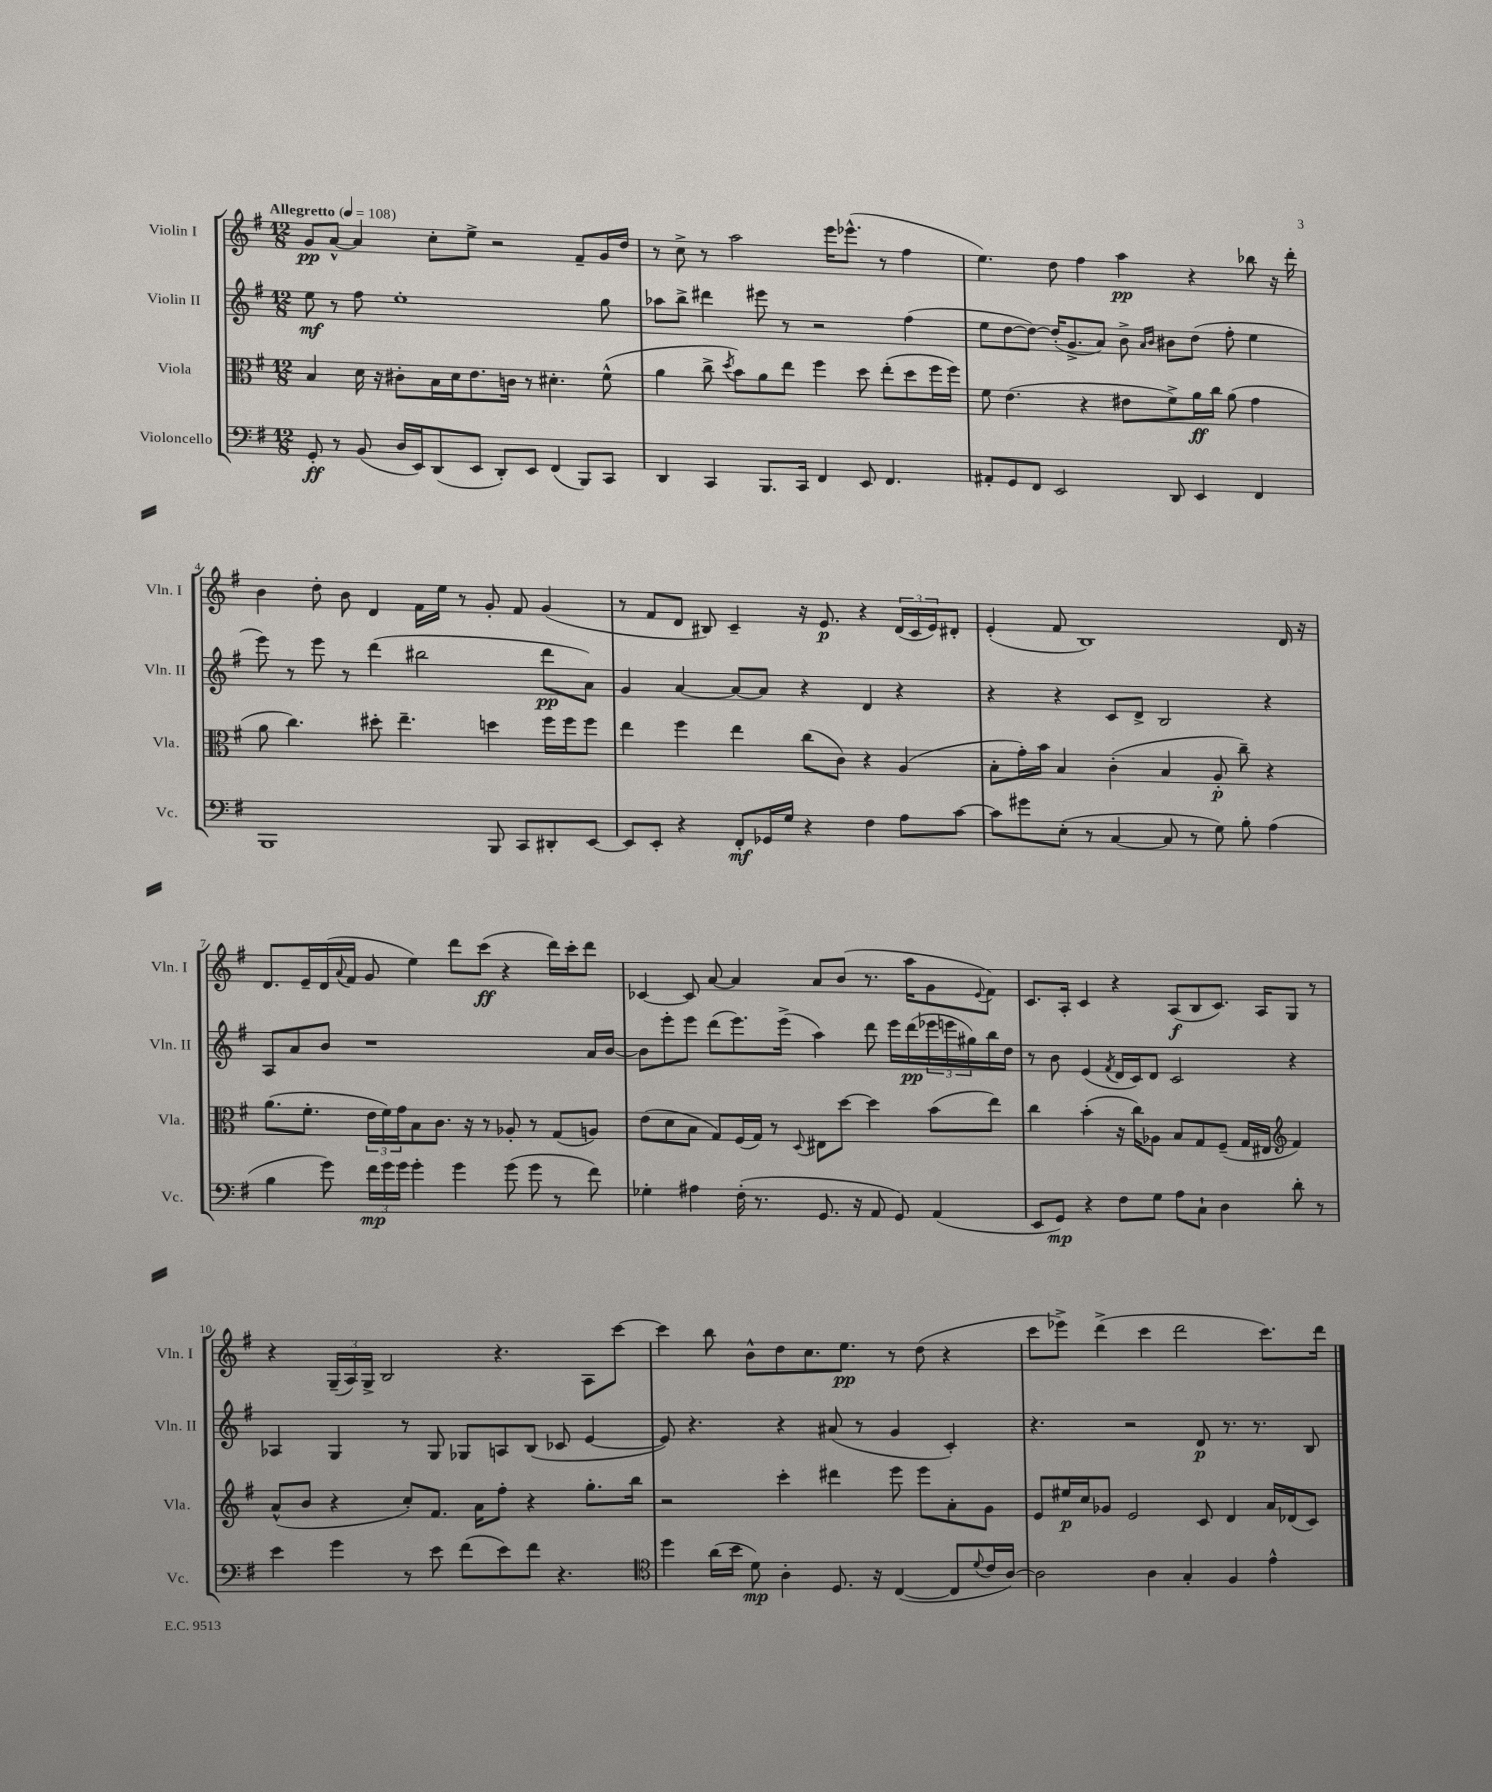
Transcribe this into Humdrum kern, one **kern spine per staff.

**kern	**dynam	**kern	**dynam	**kern	**dynam	**kern	**dynam
*part4	*part4	*part3	*part3	*part2	*part2	*part1	*part1
*staff4	*staff4	*staff3	*staff3	*staff2	*staff2	*staff1	*staff1
*I"Violoncello	*	*I"Viola	*	*I"Violin II	*	*I"Violin I	*
*I'Vc.	*	*I'Vla.	*	*I'Vln. II	*	*I'Vln. I	*
*clefF4	*	*clefC3	*	*clefG2	*	*clefG2	*
*k[f#]	*	*k[f#]	*	*k[f#]	*	*k[f#]	*
*M12/8	*	*M12/8	*	*M12/8	*	*M12/8	*
*MM108	*	*MM108	*	*MM108	*	*MM108	*
=1	=1	=1	=1	=1	=1	=1	=1
!	!	!	!	!	!	!LO:TX:a:B:t=Allegretto	!
8GG'/	ff	4B/	.	8ee\	mf	8g/L	pp
8r	.	.	.	8r	.	[8a^^/J	.
(8BB/	.	16d\	.	8ff#\	.	4a/]	.
.	.	16r	.	.	.	.	.
16D/LL	.	8c#X'\L	.	1ee'	.	.	.
16EE/J)	.	.	.	.	.	.	.
(8DD/	.	16B\L	.	.	.	8cc'\L	.
.	.	16d\J	.	.	.	.	.
8EE/J	.	8.e\	.	.	.	8ee^\J	.
8DD'/L)	.	.	.	.	.	2r	.
.	.	16cn\Jk	.	.	.	.	.
8EE/J	.	8r	.	.	.	.	.
(4FF#/	.	4.d#X'\	.	.	.	.	.
8BBB/L)	.	.	.	.	.	8f#~/L	.
8CC/J	.	(8f#^^\	.	8gg\	.	16g/L	.
.	.	.	.	.	.	16dd/JJ	.
=2	=2	=2	=2	=2	=2	=2	=2
4DD/	.	4a\	.	8aa-X\L	.	8r	.
.	.	.	.	8bb^\J	.	8cc^\	.
4CC/	.	8cc^\	.	4ddd#X\	.	8r	.
.	.	8qdd/	.	.	.	.	.
.	.	8b\L)	.	.	.	2aa\	.
8.BBB/L	.	8a\	.	8eee#X\	.	.	.
.	.	8ee\J	.	8r	.	.	.
16CC/Jk	.	.	.	.	.	.	.
4FF#/	.	4ff#\	.	2r	.	.	.
.	.	.	.	.	.	16eee\KL	.
.	.	.	.	.	.	(8.eee-X^^\J	.
8EE/	.	8dd\	.	.	.	.	.
4.FF#/	.	(8ee'\L	.	.	.	8r	.
.	.	8dd\	.	(4ff#\	.	4ff#\	.
.	.	16ff#\L	.	.	.	.	.
.	.	16ff#\JJ)	.	.	.	.	.
=3	=3	=3	=3	=3	=3	=3	=3
8AA#X'/L	.	8f#\	.	8ee\L	.	4.ee\)	.
8GG/	.	(4.e\	.	[8dd\	.	.	.
8FF#/J	.	.	.	8dd\J_)	.	.	.
2EE/	.	.	.	(16dd'/KL]	.	8dd\	.
.	.	.	.	8.g^/	.	.	.
.	.	4r	.	.	.	4ff#\	.
.	.	.	.	8a/J)	.	.	.
.	.	8e#X\L	.	8b^\	.	4aa\	pp
.	.	.	.	16qqa/LL	.	.	.
.	.	.	.	16qqb/JJ	.	.	.
8DD/	.	8f#^\)	.	8b#X\L	.	.	.
4EE/	.	16a\L	ff	(8dd\J	.	4r	.
.	.	16cc\JJ	.	.	.	.	.
.	.	(8a\	.	8ff#'\	.	.	.
4FF#/	.	4g\	.	4ee\	.	8bb-X\	.
.	.	.	.	.	.	16r	.
.	.	.	.	.	.	16ddd'\	.
!!LO:LB:g=z
=4	=4	=4	=4	=4	=4	=4	=4
1BBB	.	8a\	.	8eee\)	.	4b\	.
.	.	4.cc\)	.	8r	.	.	.
.	.	.	.	8eee\	.	8dd'\	.
.	.	.	.	8r	.	8b\	.
.	.	8dd#X'\	.	(4ddd\	.	4d/	.
.	.	4.ee~\	.	.	.	.	.
.	.	.	.	2bb#X\	.	16f#\LL	.
.	.	.	.	.	.	16ee\JJ	.
.	.	.	.	.	.	8r	.
8BBB/	.	4ddn\	.	.	.	8g'/	.
8CC/L	.	.	.	.	.	8f#/	.
8DD#X'/	.	16ff#\LL	.	8ddd\L	pp	(4g/	.
.	.	16ff#\J	.	.	.	.	.
[8EE/J	.	8ff#\J	.	8a\J)	.	.	.
=5	=5	=5	=5	=5	=5	=5	=5
8EE/L]	.	4ee\	.	4g/	.	8r	.
8EE'/J	.	.	.	.	.	8f#/L	.
4r	.	4ff#\	.	[4a/	.	8d/J	.
.	.	.	.	.	.	8B#X/)	.
8FF#'/L	mf	4ee\	.	8a/L_	.	4c~/	.
16GG-X/L	.	.	.	8a/J]	.	.	.
16G/JJ	.	.	.	.	.	.	.
4r	.	(8cc\L	.	4r	.	16r	.
.	.	.	.	.	.	8.e/	p
.	.	8c\J)	.	.	.	.	.
4F#\	.	4r	.	4d/	.	4r	.
8A\L	.	(4A/	.	4r	.	(24d/LL	.
.	.	.	.	.	.	24c/	.
.	.	.	.	.	.	24e/J)	.
[8c\J	.	.	.	.	.	8d#X'/J	.
=6	=6	=6	=6	=6	=6	=6	=6
8c\L]	.	8B'\L	.	4r	.	(4e'/	.
8g#X\	.	16g'\L)	.	.	.	.	.
.	.	16b\JJ	.	.	.	.	.
(8E'\J	.	4B/	.	4r	.	8f#/	.
8r	.	.	.	.	.	1B)	.
[4C/	.	(4c'\	.	8c/L	.	.	.
.	.	.	.	8d^/J	.	.	.
8C/]	.	4B/	.	2B/	.	.	.
8r	.	.	.	.	.	.	.
8G\)	.	8A'/	p	.	.	.	.
8B'\	.	8cc~\)	.	.	.	.	.
(4A\	.	4r	.	4r	.	.	.
.	.	.	.	.	.	16d/	.
.	.	.	.	.	.	16r	.
!!LO:LB:g=z
=7	=7	=7	=7	=7	=7	=7	=7
4B\	.	(8.a\L	.	8A/L	.	8.d/L	.
.	.	.	.	8a/	.	.	.
.	.	8.f#'\J	.	.	.	16e~/L	.
8g\)	.	.	.	8b/J	.	(16d/	.
.	.	.	.	.	.	8qqa/	.
.	.	.	.	.	.	16f#/JJ	.
24f#\LL	mp	24e\LL	.	1r	.	8g/	.
24g\	.	24f#\)	.	.	.	.	.
24g\JJ	.	24g\J	.	.	.	.	.
4g'\	.	8B\	.	.	.	4ee\)	.
.	.	8.c\J	.	.	.	.	.
4g\	.	.	.	.	.	8ddd\L	.
.	.	16r	.	.	.	.	.
.	.	8r	.	.	.	(8ccc\J	ff
(8g\	.	8A-X'/	.	.	.	4r	.
8g\	.	8r	.	.	.	.	.
8r	.	(8G/L	.	.	.	16ddd\LL)	.
.	.	.	.	.	.	16ccc'\J	.
8f#\)	.	8An/J)	.	16a/LL	.	8ddd\J	.
.	.	.	.	[16b/JJ	.	.	.
=8	=8	=8	=8	=8	=8	=8	=8
4G-X'\	.	(8e\L	.	8b\L]	.	[4c-X/	.
.	.	8d\	.	8eee'\	.	.	.
4A#X\	.	8B\J	.	8eee\J	.	8c-/]	.
.	.	8G/L)	.	(8ddd\L	.	[8a/	.
(16F#'\	.	(16F#/L	.	8.eee\)	.	4a/]	.
8.r	.	16G/JJ)	.	.	.	.	.
.	.	8r	.	.	.	.	.
.	.	.	.	(16eee^\Jk	.	.	.
.	.	8qqD/	.	.	.	.	.
8.GG/	.	8E#X\L	.	4aa\)	.	8a/L	.
.	.	[8dd\J	.	.	.	(8b/J	.
16r	.	.	.	.	.	.	.
8AA/	.	4dd\]	.	8ddd\	.	8.r	.
8GG/)	.	.	.	16eee\LL	.	.	.
.	.	.	.	(16ddd\	pp	16aa\KL	.
(4AA/	.	(8b\L	.	24eee-X\	.	8g\	.
.	.	.	.	24eeen\	.	.	.
.	.	.	.	24gg#X\)	.	.	.
.	.	.	.	.	.	8qqe/	.
.	.	8ee\J)	.	16bb\	.	8f#\J)	.
.	.	.	.	16dd\JJ	.	.	.
=9	=9	=9	=9	=9	=9	=9	=9
8EE/L	.	4cc\	.	8r	.	8.c/L	.
8GG/J)	mp	.	.	8b\	.	.	.
.	.	.	.	.	.	16A'/Jk	.
4r	.	(4b'\	.	(4e/	.	4c/	.
.	.	.	.	8qf#/	.	.	.
8F#\L	.	16r	.	16d/LL	.	4r	.
.	.	16cc\KL)	.	16c/J)	.	.	.
8G\J	.	8A-X\J	.	8d/J	.	.	.
8A\L	.	8B/L	.	2c/	.	(8A/L	f
8C`\J	.	8G/	.	.	.	8B/	.
4D\	.	(8F#~/J	.	.	.	8.c/J)	.
.	.	16G/LL	.	.	.	.	.
.	.	16E#X/JJ	.	.	.	16A/KL	.
*	*	*clefG2	*	*	*	*	*
8d'\	.	4f#/)	.	4r	.	8G/J	.
8r	.	.	.	.	.	8r	.
!!LO:LB:g=z
=10	=10	=10	=10	=10	=10	=10	=10
4e\	.	(8a^^/L	.	4A-X/	.	4r	.
.	.	8b/J	.	.	.	.	.
4g\	.	4r	.	4G/	.	(24G~/LL	.
.	.	.	.	.	.	24A/)	.
.	.	.	.	.	.	24G^/JJ	.
.	.	.	.	.	.	2B/	.
8r	.	8cc'/L)	.	8r	.	.	.
8e\	.	8.f#/J	.	8G/	.	.	.
(8f#\L	.	.	.	8G-X/L	.	.	.
.	.	16a\KL	.	.	.	.	.
8e\)	.	8ff#'\J	.	8An/	.	4.r	.
8f#\J	.	4r	.	(8B/J	.	.	.
4.r	.	.	.	8c-X/	.	.	.
.	.	8.gg'\L	.	[4e/	.	8A\L	.
.	.	.	.	.	.	[8ccc\J	.
.	.	16bb\Jk	.	.	.	.	.
=11	=11	=11	=11	=11	=11	=11	=11
*clefC4	*	*	*	*	*	*	*
4dd\	.	2r	.	8e/])	.	4ccc\]	.
.	.	.	.	4.r	.	.	.
(16a\LL	.	.	.	.	.	8bb\	.
16b\JJ	.	.	.	.	.	.	.
8d\)	mp	.	.	.	.	8b^^\L	.
4A'\	.	4ccc'\	.	4r	.	8dd\	.
.	.	.	.	.	.	8.cc\	.
8.D/	.	4ddd#X\	.	(8a#X/	.	.	.
.	.	.	.	.	.	8.ee\J	pp
.	.	.	.	8r	.	.	.
16r	.	.	.	.	.	.	.
([4C/	.	8eee\	.	4g/	.	8r	.
.	.	8eee\L	.	.	.	(8dd\	.
8C/L]	.	8a'\	.	4c'/)	.	4r	.
8qqd/	.	.	.	.	.	.	.
16c/L	.	8g\J	.	.	.	.	.
[16A/JJ)	.	.	.	.	.	.	.
=12	=12	=12	=12	=12	=12	=12	=12
2A\]	.	8e/L	.	4.r	.	8ccc\L	.
.	.	16ee#X/L	p	.	.	8eee-X^\J)	.
.	.	16cc/J	.	.	.	.	.
.	.	8g-X/J	.	.	.	(4ddd^\	.
.	.	2e/	.	2r	.	.	.
4A\	.	.	.	.	.	4ccc\	.
4G'/	.	.	.	.	.	2ddd\	.
.	.	8c/	.	8d/	p	.	.
4F#/	.	4d/	.	8.r	.	.	.
.	.	.	.	8.r	.	.	.
4e^^\	.	16a/LL	.	.	.	8.ccc\L)	.
.	.	(16d-X/J	.	.	.	.	.
.	.	8c/J)	.	8B/	.	.	.
.	.	.	.	.	.	16ddd\Jk	.
==	==	==	==	==	==	==	==
*-	*-	*-	*-	*-	*-	*-	*-
